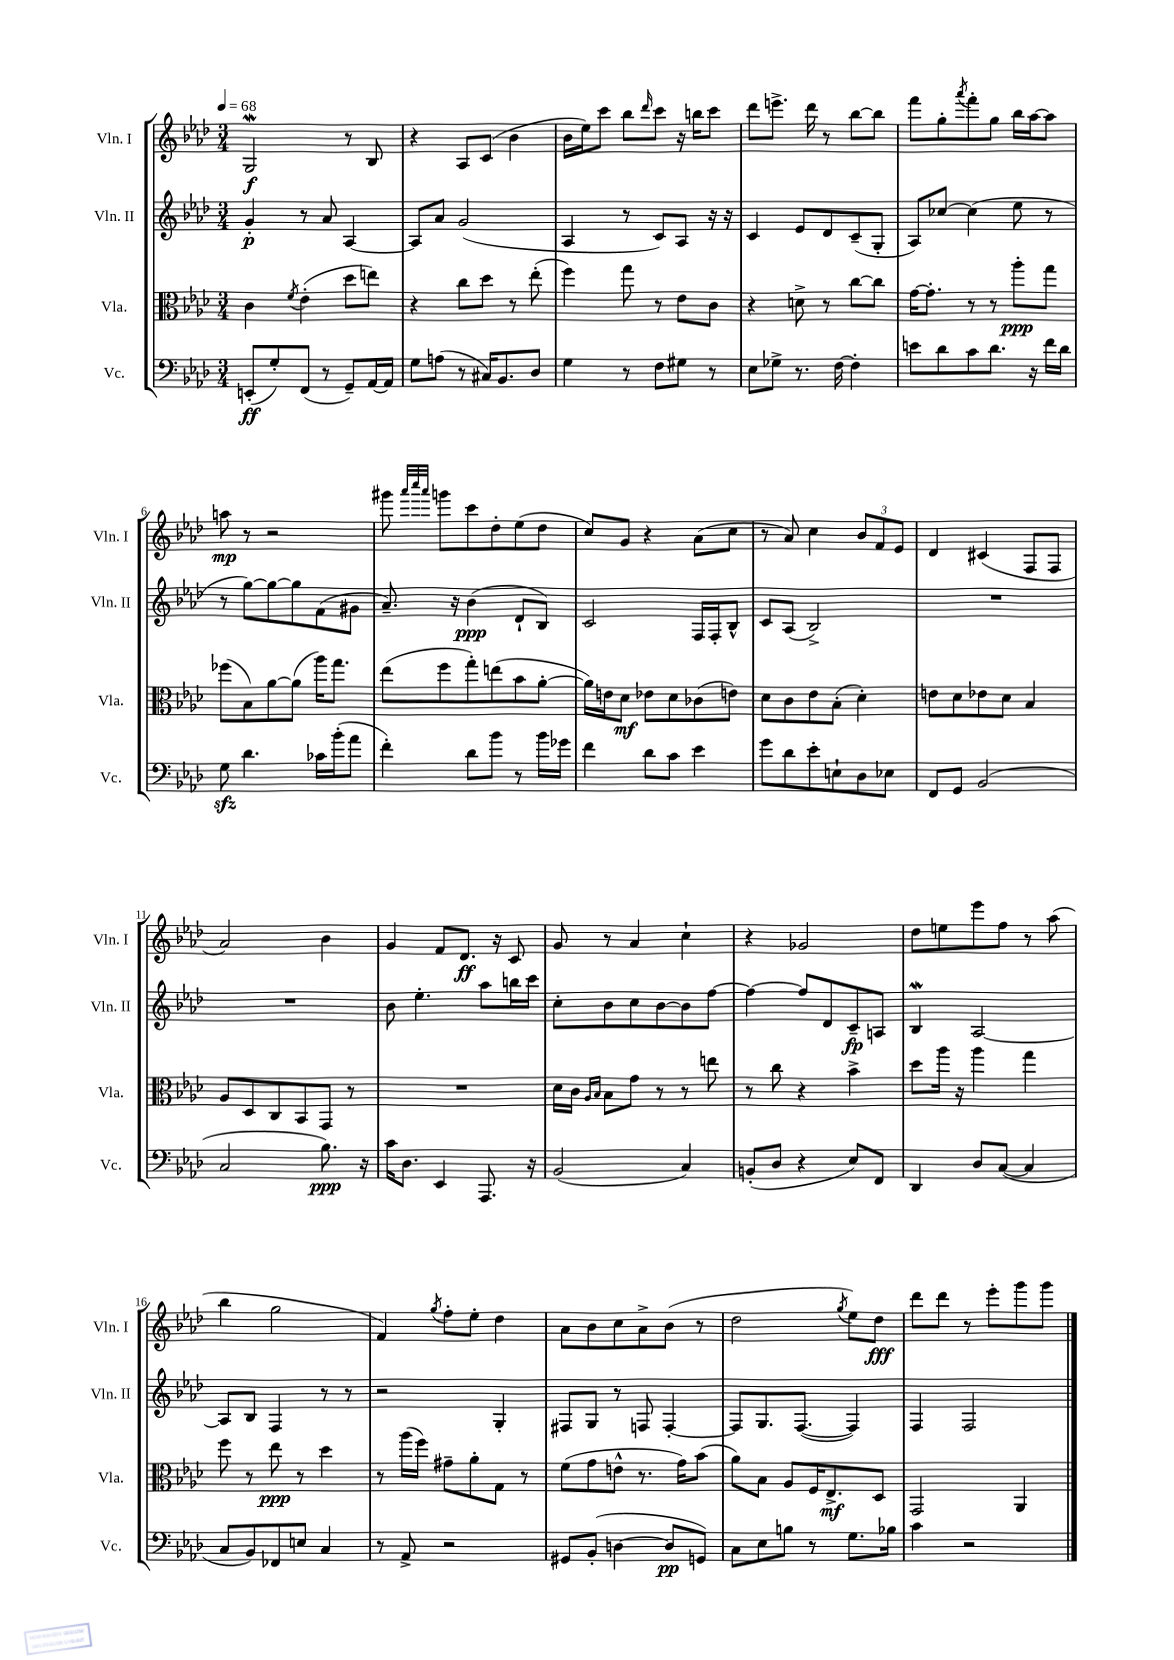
<<
\new StaffGroup <<
\new Staff = "s0" \with { instrumentName = "Vln. I" shortInstrumentName = "Vln. I" } {
    \clef treble \key aes \major \numericTimeSignature \time 3/4 \tempo 4 = 68
    g2\mordent\f r8 bes8 |
    r4 aes8 c'8( bes'4 |
    bes'16 ees''16) c'''8 bes''8 \grace { des'''16 } c'''8 r16 b''16 c'''8 |
    des'''8 e'''8.-> des'''16 r8 bes''8~ bes''8 |
    f'''8 g''8-. \acciaccatura { aes'''8 } f'''8-. g''8 bes''16 aes''16~ aes''8 |
    a''8\mp r8 r2 |
    gis'''8 \grace { aes'''32 c''''32 aes'''32 } g'''8 c'''8 des''8-. ees''8( des''8 |
    c''8) g'8 r4 aes'8( c''8 |
    r8 aes'8) c''4 \tuplet 3/2 { bes'8 f'8 ees'8 } |
    des'4 cis'4( f8 f8 |
    aes'2) bes'4 |
    g'4 f'8 des'8.\ff r16 c'8 |
    g'8 r8 aes'4 c''4-! |
    r4 ges'2 |
    des''8 e''8 ees'''8 f''8 r8 aes''8( |
    bes''4 g''2 |
    f'4) \acciaccatura { g''8 } f''8-. ees''8-. des''4 |
    aes'8 bes'8 c''8 aes'8-> bes'8( r8 |
    des''2 \acciaccatura { g''8 } ees''8) des''8\fff |
    des'''8 des'''8 r8 ees'''8-. g'''8 g'''8 \bar "|." |
}
\new Staff = "s1" \with { instrumentName = "Vln. II" shortInstrumentName = "Vln. II" } {
    \clef treble \key aes \major \numericTimeSignature \time 3/4
    g'4-.\p r8 aes'8 aes4~ |
    aes8 aes'8 g'2( |
    aes4 r8 c'8) aes8 r16 r16 |
    c'4 ees'8 des'8 c'8--( g8-. |
    aes8) ces''8~ ces''4( ees''8 r8 |
    r8 g''8~) g''8~ g''8 f'8( gis'8 |
    aes'8.--) r16 bes'4\ppp( des'8-! bes8) |
    c'2 f16 f16-. bes8-^ |
    c'8 aes8( bes2->) |
    R2. |
    R2. |
    bes'8 ees''4.-. aes''8 b''16 c'''16 |
    c''8-. bes'8 c''8 bes'8~ bes'8 f''8~ |
    f''4~ f''8 des'8 c'8--\fp a8 |
    bes4\mordent aes2~ |
    aes8 bes8 f4 r8 r8 |
    r2 g4-. |
    fis8 g8 r8 f8 f4~-. |
    f8 g8. f8.~( f4) |
    f4 f2 \bar "|." |
}
\new Staff = "s2" \with { instrumentName = "Vla." shortInstrumentName = "Vla." } {
    \clef alto \key aes \major \numericTimeSignature \time 3/4
    c'4 \acciaccatura { f'8 } ees'4-.( des''8 e''8) |
    r4 c''8 des''8 r8 ees''8-.( |
    f''4) g''8 r8 ees'8 c'8 |
    r4 d'8-> r8 c''8~ c''8 |
    g'16~ g'8.-. r8 r8 aes''8-.\ppp g''8 |
    fes''8( bes8) aes'8~ aes'8( aes''16) g''8. |
    ees''8( f''8 g''8-.) e''8( bes'8 aes'8~-. |
    aes'16) e'16 des'8\mf ees'8 des'8 ces'8( e'8) |
    des'8 c'8 ees'8 bes8-.( des'4-.) |
    e'8 des'8 ees'8 des'8 bes4 |
    aes8 des8 c8 bes,8 g,8 r8 |
    R2. |
    des'16 c'16 \grace { aes16 bes16 } bes8 g'8 r8 r8 e''8 |
    r8 c''8 r4 bes'4-> |
    des''8 aes''16 r16 aes''4 g''4 |
    f''8 r8 ees''8\ppp r8 des''4 |
    r8 aes''16( f''16) gis'8-- aes'8-. g8 r8 |
    f'8( g'8 e'8-^ r8. g'16) bes'8( |
    aes'8) bes8 aes8 f16 ees8.->\mf des8 |
    g,2 aes,4 \bar "|." |
}
\new Staff = "s3" \with { instrumentName = "Vc." shortInstrumentName = "Vc." } {
    \clef bass \key aes \major \numericTimeSignature \time 3/4
    e,8-.\ff( g8-.) f,8( r8 g,8--) aes,16~ aes,16 |
    g8 a8( r8 cis16) bes,8. des8 |
    g4 r8 f8 gis8 r8 |
    ees8 ges8-> r8. f16~ f4-. |
    e'8 des'8 c'8 des'8. r16 f'16 des'16 |
    g8\sfz des'4. ces'16 bes'16-.( aes'8 |
    f'4-.) des'8 bes'8 r8 bes'16 ges'16 |
    f'4 des'8 c'8 ees'4 |
    g'8 des'8 ees'8-. e8-! des8 ees8 |
    f,8 g,8 bes,2( |
    c2 bes8.\ppp) r16 |
    c'16 des8. ees,4 aes,,8. r16 |
    bes,2( c4) |
    b,8-.( des8 r4 ees8) f,8 |
    des,4 des8 c8~( c4 |
    c8 bes,8) fes,8 e8 c4 |
    r8 aes,8-> r2 |
    gis,8 bes,8-.( d4~ d8\pp g,8) |
    c8 ees8 b8 r8 g8. bes16 |
    c'4 r2 \bar "|." |
}
>>
>>
